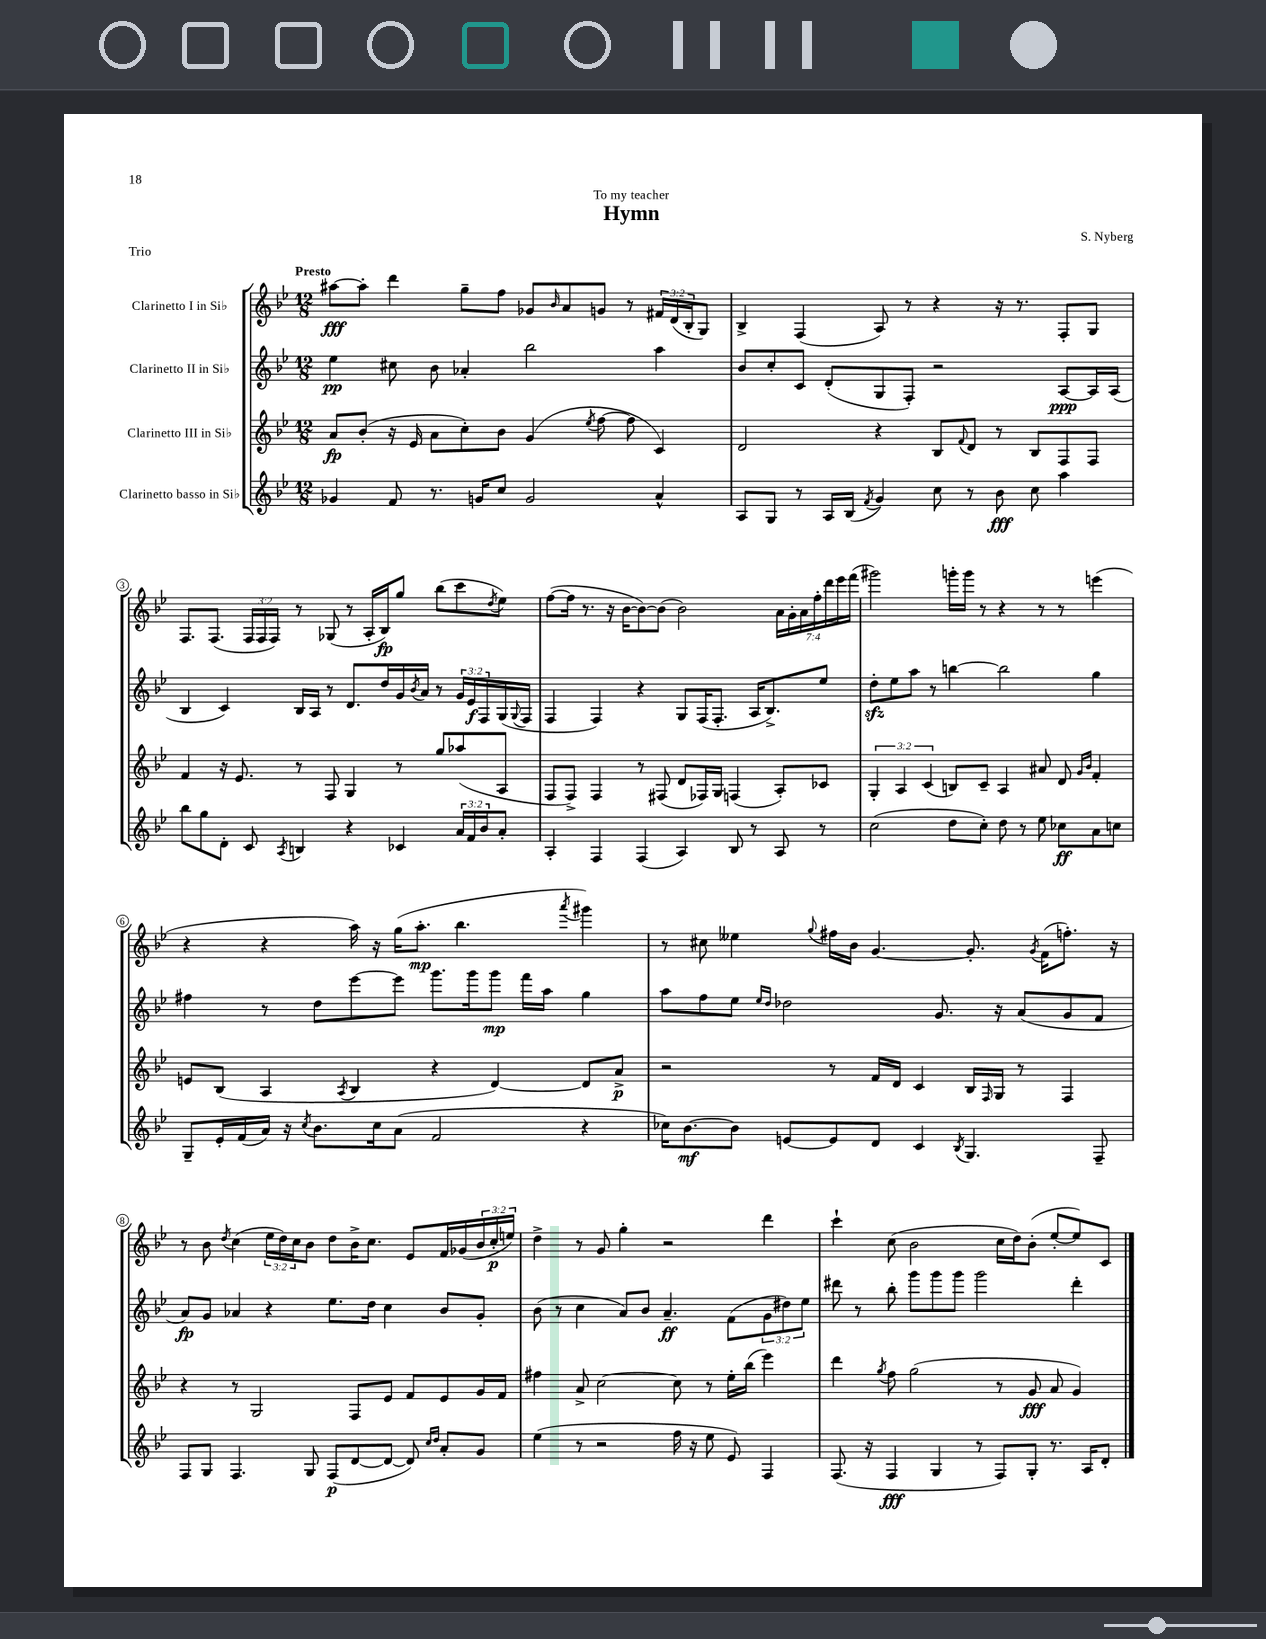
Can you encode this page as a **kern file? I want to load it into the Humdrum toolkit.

**kern	**kern	**kern	**kern
*staff4	*staff3	*staff2	*staff1
*clefG2	*clefG2	*clefG2	*clefG2
*k[b-e-]	*k[b-e-]	*k[b-e-]	*k[b-e-]
*M12/8	*M12/8	*M12/8	*M12/8
4g-	8a	4ee-	[8aa#
.	(8b-'	.	8aa#']
8f	16r	8cc#	4ddd
.	16e-	.	.
8.r	8a	8b-	.
.	8cc')	4a-'	8gg~
16g	.	.	.
8cc	8b-	.	8ff
2g	(4g	2bb-	8g-
.	.	.	16qqb-
.	.	.	8a
.	8qee-	.	.
.	[8ff	.	8g
.	8ff]	.	8r
4a^^	4c)	4aa	24f#
.	.	.	(24d
.	.	.	24B-'
.	.	.	8G)
=	=	=	=
8A	2d	8b-	4B-^
8G	.	8cc'	.
8r	.	8c	(4F
16A	.	(8d'	.
(16B-	.	.	.
8qf	.	.	.
4g)	4r	8G	8A)
.	.	8F')	8r
8cc	8B-	2r	4r
.	8qqf	.	.
8r	8d	.	.
8b-	8r	.	16r
.	.	.	8.r
8cc	8B-	.	.
4aa	8F	[8A	8F'
.	8F	16A]	8G
.	.	(16A	.
=	=	=	=
8bb-	4f	4B-	8.F
8gg	.	.	.
.	.	.	(8.F
8d'	16r	4c)	.
.	8.e-	.	.
8c	.	.	24F
.	.	.	24F
.	.	.	24F)
8qA	.	.	.
4B	8r	16B-	8r
.	.	16A	.
.	8F	8r	(8G-
4r	4G	8.d	8r
.	.	.	16A'
.	.	16dd	16B-)
4c-	8r	16g	8gg
.	.	8qb-	.
.	.	16a	.
.	8gg	8r	(8bb-
24a	(8aa-	24g	8ccc
24f	.	24e-	.
24b-	.	24F	.
.	.	.	8qdd
8a'	8A	(16G	8ee-)
.	.	8qqG	.
.	.	16F	.
=	=	=	=
4A'	8F	4F	([8ff
.	8F^)	.	16ff]
.	.	.	8.r
4F	4F	4F)	.
.	.	.	16r
.	.	.	[16b-
(4F	8r	4r	8b-_)
.	(8F#	.	(8b-]
4A)	8d	8G	2b-)
.	16F-)	(16F	.
.	16G	8.F'	.
8B-	(4F	.	.
8r	.	16A	.
.	.	8.B-^)	.
8A	8A')	.	28a
.	.	.	28g'
.	.	.	28a
.	.	.	28ff'
8r	8c-	8ee-	.
.	.	.	28ddd
.	.	.	28eee-
.	.	.	(28fff
=	=	=	=
(2cc	6G'	8dd'	2ggg#)
.	.	8ee-	.
.	6A	.	.
.	.	8aa	.
.	(6c	.	.
.	.	8r	.
8dd	8B)	[4bb	16ggg'
.	.	.	16ggg
8cc')	8c~	.	8r
8dd	4A	2bb]	4r
8r	.	.	.
8ee-	8a#	.	8r
8cc-	8d	.	8r
.	16qqg	.	.
.	16qqb-	.	.
8a	4f'	4gg	(4eee
8cc	.	.	.
=	=	=	=
8G~	8e	4ff#	4r
16e-'	(8B-	.	.
(16f	.	.	.
16a)	4A	8r	4r
16r	.	.	.
8qcc	.	.	.
8.b-	.	8dd	.
.	8qA	.	.
.	4B-	[8eee-	16aa)
16cc	.	.	16r
(8a	.	8eee-]	(16gg
.	.	.	8.aa'
2f	4r	8.ggg	.
.	.	.	4.bb-
.	.	16ggg	.
.	[4d)	8ggg	.
.	.	16fff	.
.	.	16aa	.
.	.	.	8qaaa
4r	8d]	4gg	4ggg#)
.	8a^	.	.
=	=	=	=
16cc-)	2r	8aa	8r
[8.b-	.	.	.
.	.	8ff	8cc#
8b-]	.	8ee-	4ee--
.	.	16qqee-	.
.	.	16qqdd	.
[8e	.	2dd-	.
.	.	.	8qqgg
8e]	8r	.	16ff#
.	.	.	16b-
8d	16f	.	[4.g
.	16d	.	.
4c	4c	.	.
.	.	8.g	.
8qB-	.	.	.
4.G	16B-	.	8.g']
.	16qqF	.	.
.	16G	16r	.
.	8r	(8a	.
.	.	.	8qg
.	.	.	(16f
.	4F	8g	8.ff')
8F~	.	8f	.
.	.	.	16r
=	=	=	=
8F	4r	8a)	8r
8G	.	8g	8b-
.	.	.	8qdd
4.F	8r	4a-	(4cc
.	2G	.	.
.	.	4r	24ee-
.	.	.	24dd)
.	.	.	24cc
8G	.	.	8b-
(8F	.	8.ee-	8dd
[8d	8F	.	16b-^
.	.	16dd	8.cc
8d_	8e-	4cc	.
8d])	8f	.	8e-
16qqcc	.	.	.
16qqdd	.	.	.
8a'	8e-	8b-	16f
.	.	.	(16g-
8g	16g	8g'	24b-
.	.	.	24cc'
.	16f	.	.
.	.	.	24ee)
=	=	=	=
(4ee-	4ff#	(8b-	4dd^
.	.	8r	.
8r	8a^	4cc	8r
2r	[2cc	.	8g
.	.	8a)	4gg'
.	.	8b-	.
.	.	4.a~	2r
16ff	8cc]	.	.
16r	.	.	.
8ee-	8r	.	.
8e-)	16ee-'	(8f	.
.	(16bb-	.	.
4F	4eee-)	12g	4ddd
.	.	12dd#)	.
.	.	12ee-	.
=	=	=	=
(8.F	4ddd	8ddd#	4ccc`
.	.	8r	.
16r	.	.	.
.	8qgg	.	.
4F	8ff	8bb-'	(8cc
.	(2gg	8ggg	2b-
4G	.	8ggg	.
.	.	8ggg	.
8r	.	2ggg	.
8F)	8r	.	16cc
.	.	.	16dd)
8G'	8g	.	(8b-'
8.r	8a	.	[8ee-'
.	4g)	4ddd#'	8ee-])
16A	.	.	.
8d'	.	.	8c
==	==	==	==
*-	*-	*-	*-
